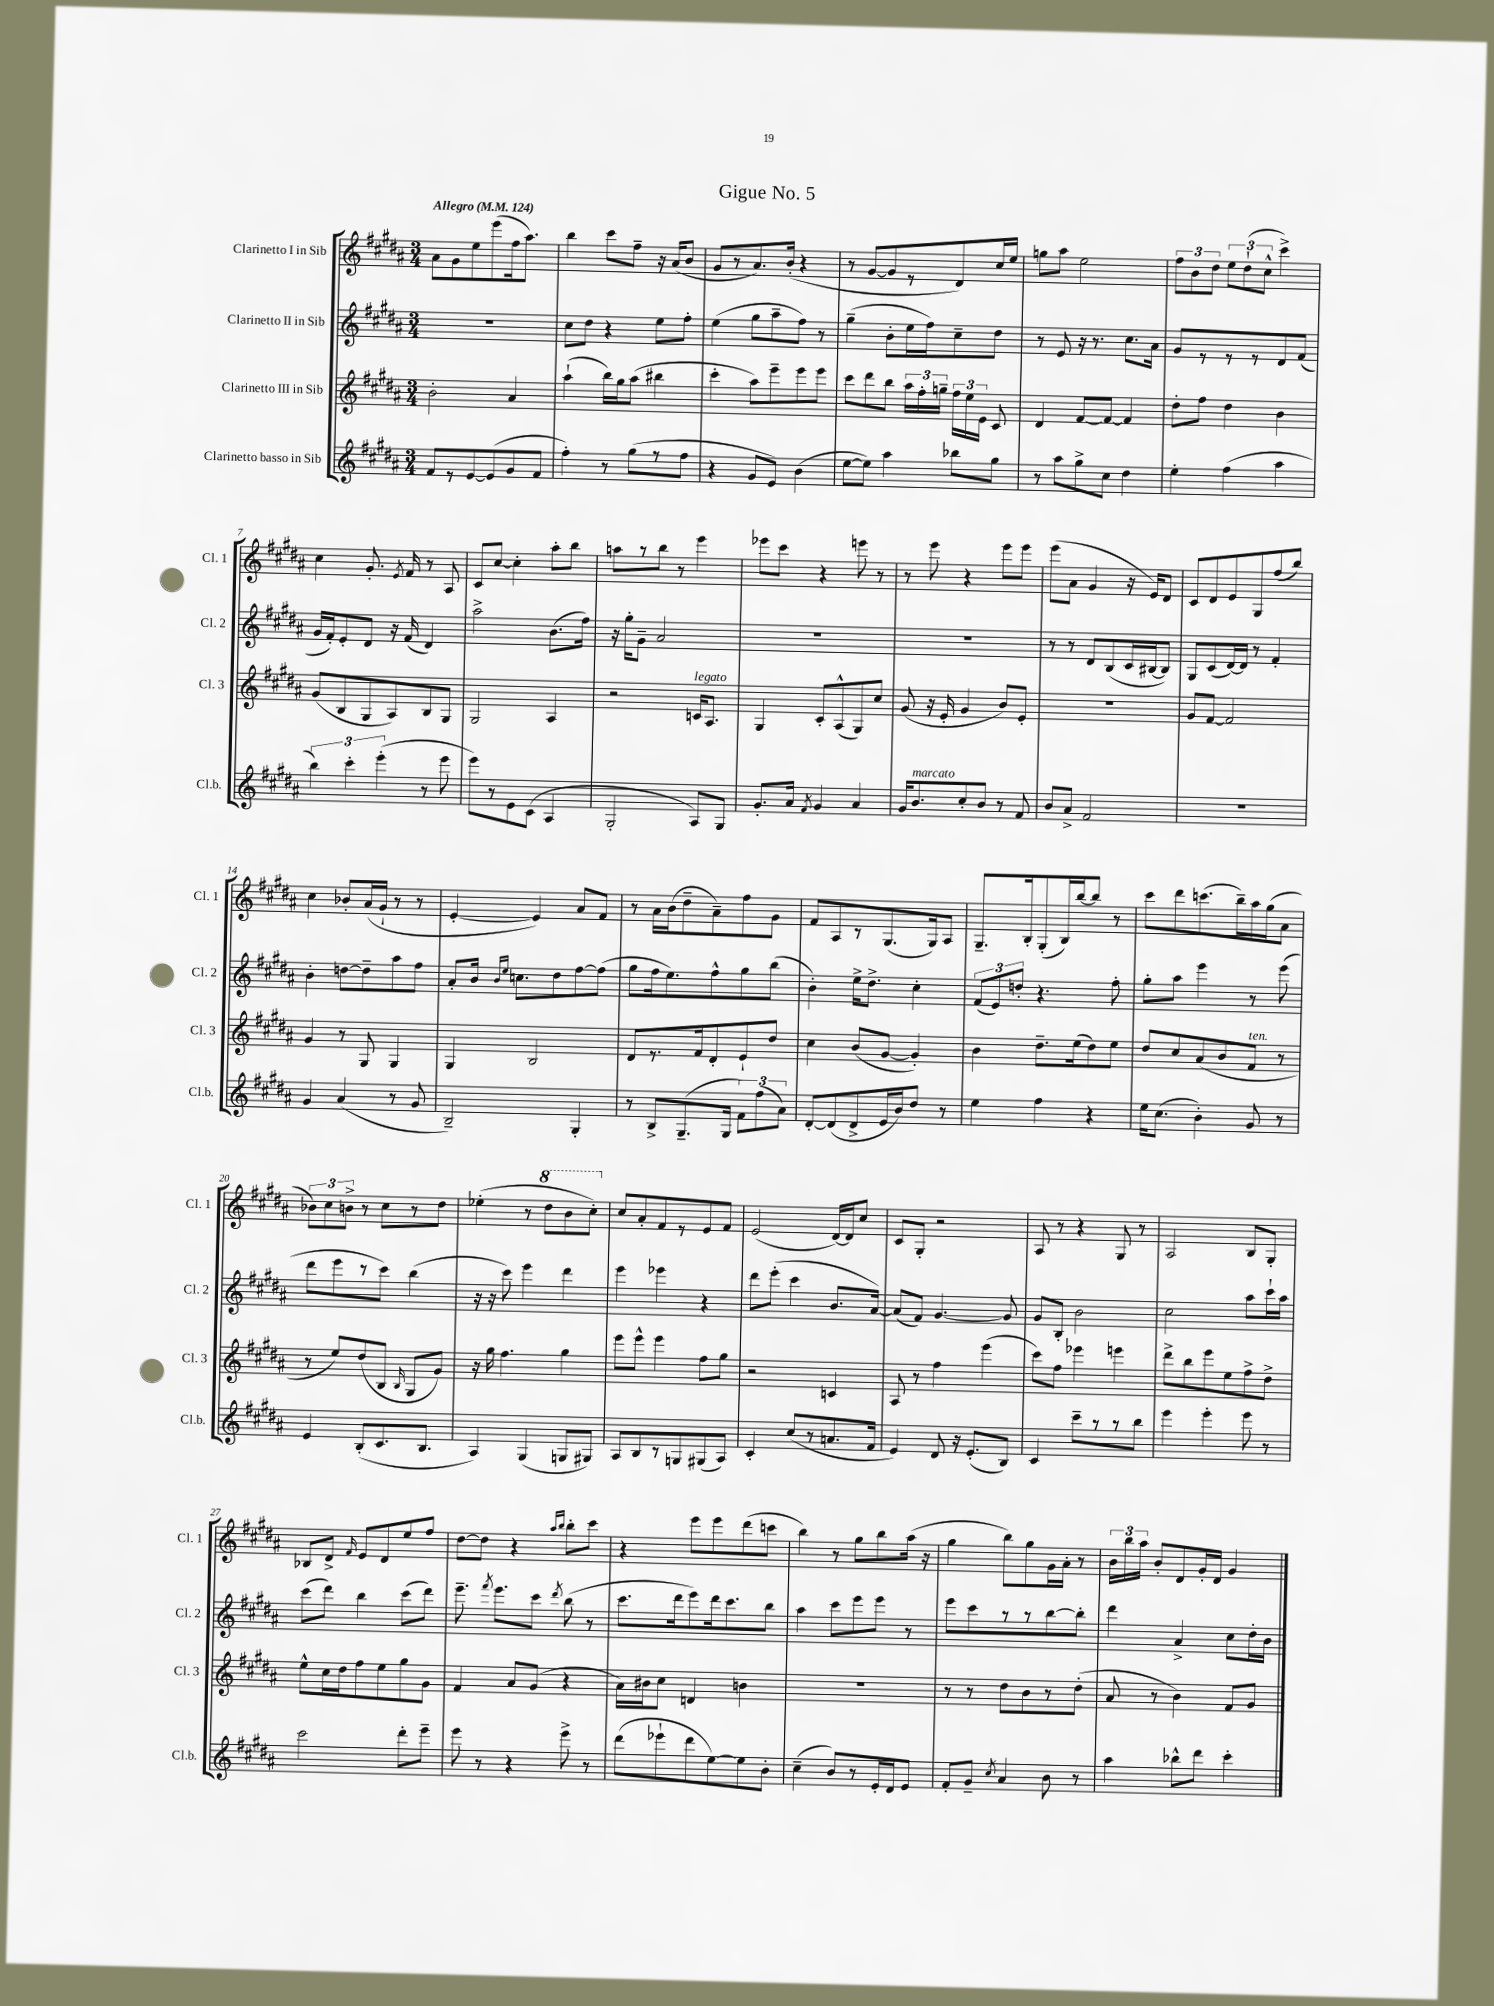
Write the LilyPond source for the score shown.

\header { title = "Gigue No. 5" }
<<
\new StaffGroup <<
\new Staff = "s0" \with { instrumentName = "Clarinetto I in Sib" shortInstrumentName = "Cl. 1" } {
    \clef treble \key b \major \numericTimeSignature \time 3/4 \tempo "Allegro" 4 = 124
    \autoBeamOff ais'8[ gis'8 e''8 e'''8( fis''16 ais''8.]) |
    b''4 cis'''8[ fis''8]-- r16 ais'16[( b'8] |
    gis'8[ r8 ais'8.) b'16]-.( r4 |
    r8 gis'8[~ gis'8 r8 dis'8) cis''16 e''16] |
    g''8[ ais''8] e''2 |
    \tuplet 3/2 { fis''8[ b'8 dis''8] } \tuplet 3/2 { e''8[ dis''8-!( cis''8]-^ } cis'''4->) |
    cis''4 gis'8.-. \acciaccatura { e'8 } fis'16 r8 ais8 |
    cis'8[ cis''8]~ cis''4-. ais''8[-. b''8] |
    a''8[ r8 b''8] r8 e'''4 |
    ees'''8[ cis'''8] r4 e'''8 r8 |
    r8 e'''8 r4 e'''8[ e'''8] |
    e'''8[( ais'8] gis'4 r16 e'16[) dis'8] |
    cis'8[ dis'8 e'8 gis8 fis''8( b''8]) |
    cis''4 bes'8[-. ais'16( gis'16]-! r8 r8 |
    e'4~-. e'4) ais'8[ fis'8] |
    r8 ais'16[ b'16( dis''8-- ais'8--) fis''8 gis'8] |
    fis'8[ ais8 r8 gis8.( gis16) ais8] |
    gis8.[-- b16-. gis8-.( b16) b''16~ b''8] r8 |
    cis'''8[ dis'''8 c'''8.( b''16--) ais''16 gis''16( ais'8] |
    \tuplet 3/2 { bes'8[) cis''8 b'8]-> } r8 cis''8[ r8 dis''8] |
    ees''4-.( r8 \ottava #1 dis'''8[ b''8 cis'''8]-.) \ottava #0 |
    cis''8[ ais'8-. fis'8 r8 e'8 fis'8] |
    e'2( dis'16[~) dis'16 cis''8] |
    cis'8[ gis8]-. r2 |
    ais8 r8 r4 gis8 r8 |
    ais2 b8[ gis8]-. |
    bes8[ dis'8]-> \grace { fis'16 } e'8[ dis'8 e''8 fis''8] |
    dis''8[~ dis''8] r4 \grace { ais''16[ b''16] } b''8[-. cis'''8] |
    r4 e'''8[ e'''8 dis'''8( c'''8] |
    b''4) r8 gis''8[ b''8 ais''16]( r16 |
    gis''4 b''8[) gis''8 gis'16 ais'16]-. r8 |
    \tuplet 3/2 { b'16[ b''16 ais''16] } b'8[-. dis'8 gis'16-. dis'16] gis'4 \bar "|." |
}
\new Staff = "s1" \with { instrumentName = "Clarinetto II in Sib" shortInstrumentName = "Cl. 2" } {
    \clef treble \key b \major \numericTimeSignature \time 3/4
    \autoBeamOff R2. |
    cis''8[ dis''8] r4 e''8[ fis''8]-. |
    e''4( gis''8[ ais''8-- fis''8]) r8 |
    gis''4--( b'8[-. e''16 fis''16) cis''8-- dis''8] |
    r8 e'8 r16 r8. cis''8.[ ais'16] |
    gis'8[ r8 r8 r8 dis'8 fis'8]( |
    gis'16[ fis'16-.) e'8-. dis'8] r16 fis'16( dis'4) |
    ais''2-> b'8.[( fis''16]) |
    r16 gis''16[-. gis'8]-- ais'2 |
    R2. |
    R2. |
    r8 r8 dis'8[ b8( cis'16 bis16~ bis8]) |
    gis8[ cis'8( dis'16~) dis'16] r8 fis'4-. |
    b'4-. d''8[~ d''8-- ais''8 fis''8] |
    ais'8[-. b'16] \grace { b'16[ e''16] } c''8.[ dis''8 fis''8~ fis''8]( |
    gis''8[ fis''16 e''8.) fis''8-^ gis''8 b''8]( |
    b'4-.) e''16[-> dis''8.]-> cis''4-. |
    \tuplet 3/2 { fis'8[( e'8) d''8]-. } r4. fis''8-. |
    gis''8[-. ais''8] e'''4 r8 e'''8( |
    dis'''8[ e'''8 r8 cis'''8]) b''4( |
    r16 r16 cis'''8) e'''4 dis'''4 |
    e'''4 ees'''4 r4 |
    dis'''8[ e'''8]-.( cis'''4 b'8.[ ais'16]~) |
    ais'8[( fis'8]) gis'4.~ gis'8 |
    gis'8[ b8]-. b'2 |
    cis''2 ais''8[ cis'''16-! ais''16] |
    cis'''8[( dis'''8]) b''4 cis'''8[( dis'''8]) |
    e'''8.-- \acciaccatura { fis'''8 } e'''8.[ cis'''8] \acciaccatura { dis'''8 } b''8( r8 |
    cis'''8.[ dis'''16 e'''8) dis'''16 cis'''8. b''8] |
    ais''4 cis'''8[ e'''8 e'''8] r8 |
    e'''8[ cis'''8 r8 r8 b''8~ b''8]-. |
    dis'''4 ais'4-> cis''8[ dis''16-. b'16] \bar "|." |
}
\new Staff = "s2" \with { instrumentName = "Clarinetto III in Sib" shortInstrumentName = "Cl. 3" } {
    \clef treble \key b \major \numericTimeSignature \time 3/4
    \autoBeamOff b'2-. ais'4 |
    ais''4-!( b''16[) gis''16 ais''8]( bis''4 |
    cis'''4-. ais''8[) e'''8-- e'''8 e'''8] |
    cis'''8[ dis'''8 b''8] \tuplet 3/2 { ais''16[ fis''16-. g''16]-- } \tuplet 3/2 { fis''16[ e''16 e'16] } cis'8 |
    dis'4 fis'8[~ fis'8]~ fis'4 |
    dis''8[-. fis''8] dis''4 b'4 |
    gis'8[( b8 gis8 ais8) b8 gis8] |
    gis2 ais4 |
    r2 c'16[^\markup { \italic "legato" } ais8.] |
    gis4 cis'8[-. ais8-^( gis8) cis''8] |
    gis'8( r16 e'16-. gis'4 b'8[) e'8]-. |
    R2. |
    gis'8[ fis'8]~ fis'2 |
    gis'4 r8 gis8 gis4 |
    gis4 b2 |
    dis'8[ r8. fis'16 dis'8-. e'8-! dis''8] |
    cis''4 b'8[( gis'8]~ gis'4-.) |
    b'4 dis''8.[-- e''16( dis''8) e''8] |
    dis''8[ cis''8 ais'8( b'8 fis'8]^\markup { \italic "ten." } r8 |
    r8 e''8[) dis''8( b8] \grace { b16 } gis8[ gis'8]) |
    r16 gis''16 fis''4. gis''4 |
    e'''8[ e'''8]-^ e'''4 fis''8[ gis''8] |
    r2 c'4 |
    ais8 r8 fis''4 e'''4( |
    cis'''8[) fis''8] ees'''4 e'''4 |
    dis'''8[-> b''8 e'''8 e''8 fis''8-> dis''8]-> |
    e''8[-^ cis''16 dis''16 fis''8 e''8 gis''8 gis'8] |
    fis'4 ais'8[ gis'8]( r4 |
    ais'16[) bis'16 cis''8] d'4 b'4 |
    R2. |
    r8 r8 dis''8[ b'8 r8 dis''8]-.( |
    ais'8 r8 b'4) fis'8[ gis'8] \bar "|." |
}
\new Staff = "s3" \with { instrumentName = "Clarinetto basso in Sib" shortInstrumentName = "Cl.b." } {
    \clef treble \key b \major \numericTimeSignature \time 3/4
    \autoBeamOff fis'8[ r8 e'8~ e'8( gis'8 fis'8] |
    fis''4-.) r8 gis''8[( r8 fis''8] |
    r4 gis'8[ e'8]) b'4( |
    e''8[~ e''8]) ais''4 bes''8[ gis''8] |
    r8 ais''8[ gis''8-> cis''8] dis''4 |
    e''4-. fis''4( ais''4 |
    \tuplet 3/2 { b''4) cis'''4-. e'''4-.( } r8 e'''8 |
    e'''8[) r8 e'8 cis'8]( ais4 |
    gis2-. ais8[) gis8] |
    gis'8.[-. ais'16] \acciaccatura { fis'8 } gis'4 ais'4 |
    gis'16[ b'8.^\markup { \italic "marcato" } cis''8-. b'8] r8 fis'8 |
    b'8[ ais'8]-> fis'2 |
    R2. |
    gis'4 ais'4( r8 gis'8 |
    b2--) gis4-. |
    r8 b8[-> gis8.--( gis16] \tuplet 3/2 { fis'8[) fis''8( ais'8]) } |
    dis'8[~-. dis'8( dis'8-> e'16 b'16) dis''8] r8 |
    e''4 fis''4 r4 |
    e''16[ cis''8.]( b'4-.) gis'8 r8 |
    e'4 b8[-.( cis'8. b8.] |
    ais4) gis4( g8[ gis8]) |
    ais8[ b8 r8 g8 gis8( ais8]) |
    cis'4-. cis''8[( r8 a'8. fis'16] |
    e'4) dis'8 r16 e'8.[-.( b8]) |
    cis'4 cis'''8[-- r8 r8 b''8] |
    e'''4 e'''4-. e'''8 r8 |
    cis'''2 dis'''8[-. e'''8]-- |
    e'''8 r8 r4 e'''8-> r8 |
    dis'''8[( ees'''8-! dis'''8 e''8~) e''8 b'8]-. |
    cis''4--( b'8[) r8 e'16-. dis'16 e'8] |
    fis'8[-. gis'8]-- \acciaccatura { cis''8 } ais'4 b'8 r8 |
    ais''4 bes''8[-^ dis'''8] cis'''4-. \bar "|." |
}
>>
>>
